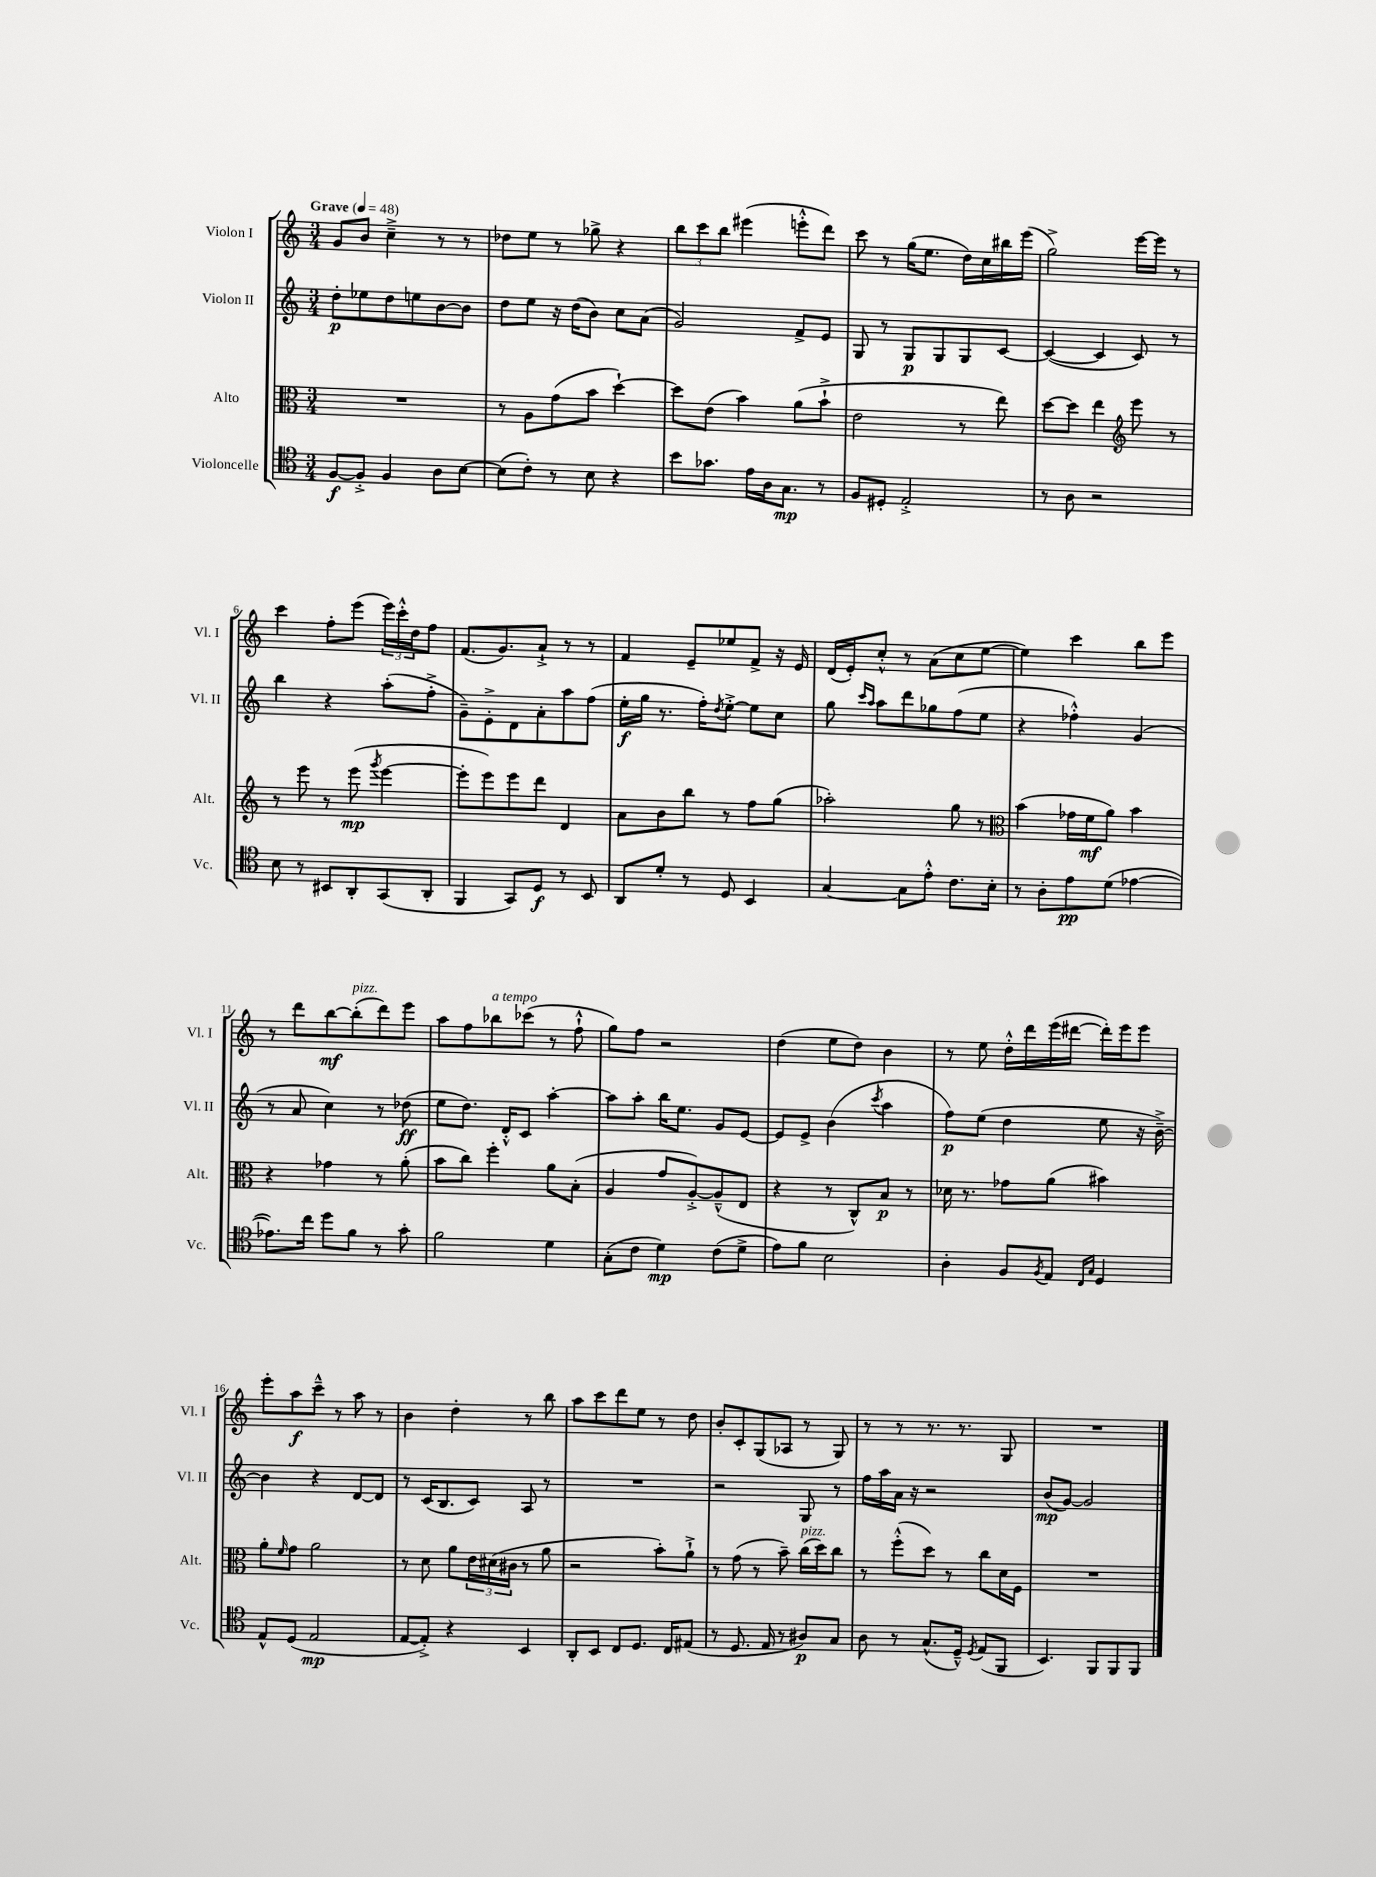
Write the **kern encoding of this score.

**kern	**kern	**kern	**kern
*staff4	*staff3	*staff2	*staff1
*clefC4	*clefC3	*clefG2	*clefG2
*k[]	*k[]	*k[]	*k[]
*M3/4	*M3/4	*M3/4	*M3/4
*MM48	*MM48	*MM48	*MM48
[8F	2.r	8dd'	8g
8F'^]	.	8ee-	8b
4F	.	8dd	4cc~^
.	.	8ee	.
8A	.	[8b	8r
[8B	.	8b]	8r
=	=	=	=
(8B]	8r	8dd	8dd-
8c')	8A	8ee	8ee
8r	(8g	16r	8r
.	.	(16dd	.
8B	8b	8b)	8gg-^
4r	[4dd`)	8cc	4r
.	.	(8a	.
=	=	=	=
8b	8dd]	2g)	12bb
.	.	.	12ccc
8.g-	(8e	.	.
.	.	.	12bb
.	4b)	.	(4eee#
16e	.	.	.
16A	.	.	.
8.G	.	.	.
.	(8a	8f^	8eee'^^
8r	8b`^	8e	8ddd)
=	=	=	=
8F	2e	8G	8ccc
8D#'	.	8r	8r
2E'^	.	8G	(16gg
.	.	.	8.ee
.	.	8G	.
.	8r	8G	16dd)
.	.	.	16cc
.	8ee)	[8c	16bb#
.	.	.	(16eee
=	=	=	=
8r	[8dd	(4c_	2gg^)
8A	8dd]	.	.
2r	4ee	4c]	.
*	*clefG2	*	*
.	8eee	8c)	[16eee
.	.	.	16eee]
.	8r	8r	8r
=	=	=	=
8B	8r	4bb	4ccc
8r	8eee	.	.
8BB#	8r	4r	8ff'
8AA'	(8eee	.	(8eee
.	8qggg	.	.
(8GG	[4eee	(8aa'	24eee)
.	.	.	24ccc'^^
.	.	.	24dd
8AA'	.	8ff'^	8ff
=	=	=	=
4FF	8eee']	8g~)	(8.f
.	8eee)	8e'^	.
.	.	.	8.g)
8GG)	8eee	8d	.
8D	8ddd	8a'	8a`^
8r	4d	8aa	8r
8BB	.	(8ff	8r
=	=	=	=
8AA	8a	16ee'	4f
.	.	16gg	.
8d'	8b	8.r	.
8r	8bb	.	8e~
.	.	16ff')	.
.	.	8qdd	.
8D	8r	[8ee'^	8ee-
4BB	8ff	8ee]	8f^
.	(8gg	8cc	16r
.	.	.	16e
=	=	=	=
[4G	2aa-')	8gg	(16d
.	.	.	16e')
.	.	16qqccc	.
.	.	16qqaa	.
.	.	8aa	8cc'^^
8G]	.	8ddd	8r
8e'^^	.	8gg-	(8a
8.c	8gg	(8ff	8cc
.	8r	8ee	[8ee
16B'	.	.	.
=	=	=	=
*	*clefC3	*	*
8r	(4b	4r	4ee])
8A'	.	.	.
8e	16g-	4ff-'^^)	4ccc
.	16f	.	.
(8d	8a)	.	.
[4e-	4b	(4g	8bb
.	.	.	8eee
=	=	=	=
8.e-])	4r	8r	8r
.	.	8a	8ddd
16cc	.	.	.
8dd	4g-	4cc)	[8bb
8f	.	.	(8bb']
8r	8r	8r	8ddd)
8g'	(8a'	(8dd-	8eee
=	=	=	=
2f	8b	8ee	8aa
.	8cc)	8.dd)	8ff
.	4ff'	.	8bb-
.	.	16d'^^	.
.	.	8c	(8ccc-
4d	8a	[4aa'	8r
.	(8B'	.	8ff`^^
=	=	=	=
(8G'	4A	8aa]	8gg)
8c	.	8aa'	8ff
4d)	8g	16bb	2r
.	.	8.ee	.
.	[8A'^)	.	.
(8c	(8A~^^]	8g	.
8d^	8E	[8e	.
=	=	=	=
8e)	4r	8e]	(4dd
8f	.	8e^	.
2B	8r	(4b	8ee
.	8C^^)	.	8dd)
.	.	8qccc	.
.	8B	4aa	4b
.	8r	.	.
=	=	=	=
4A'	16d-	8ff)	8r
.	8.r	.	.
.	.	(8ee	8ee
8F	8g-	4dd	16dd'^^
.	.	.	16ddd
8qF	.	.	.
8E	(8a	.	(16eee
.	.	.	[16ddd#
16qqC	.	.	.
16qqG	.	.	.
4D	4b#)	8ee	16ddd#'])
.	.	.	16eee
.	.	16r	8eee
.	.	[16b~^)	.
=	=	=	=
8E^^	8a'	4b]	8eee'
.	16qqf	.	.
(8D	8g	.	8aa
2E	2a	4r	8ccc~^^
.	.	.	8r
.	.	[8d	8aa
.	.	8d]	8r
=	=	=	=
[8E	8r	8r	4b
8E'^])	8d	(16c	.
.	.	8.B	.
4r	8a	.	4dd'
.	24e	8c)	.
.	(24d#	.	.
.	24c#	.	.
4BB	8r	8A	8r
.	8a	8r	8bb
=	=	=	=
8AA'	2r	2.r	8aa
8BB	.	.	8ccc
8C	.	.	8ddd
8.D	.	.	8ee
.	8b')	.	8r
16C	.	.	.
(8E#	8a`^	.	8dd
=	=	=	=
8r	8r	2r	8b'
8.D	(8g	.	8c'
.	8r	.	(8G
16E	.	.	.
8r	8b~)	.	8A-
8A#)	(16cc	8G	8r
.	16dd)	.	.
8G	8cc	8r	8G)
=	=	=	=
8A	8r	16ff	8r
.	.	16aa	.
8r	(8ff'^^	16a	8r
.	.	16r	.
(8.G^^	8dd)	2r	8.r
.	8r	.	.
16D~^^)	.	.	8.r
8qD	.	.	.
(8E	8cc	.	.
8FF	16d	.	8G
.	16F	.	.
=	=	=	=
4.BB)	2.r	(8b	2.r
.	.	[8g)	.
.	.	2g]	.
8FF	.	.	.
8FF	.	.	.
8FF	.	.	.
==	==	==	==
*-	*-	*-	*-
